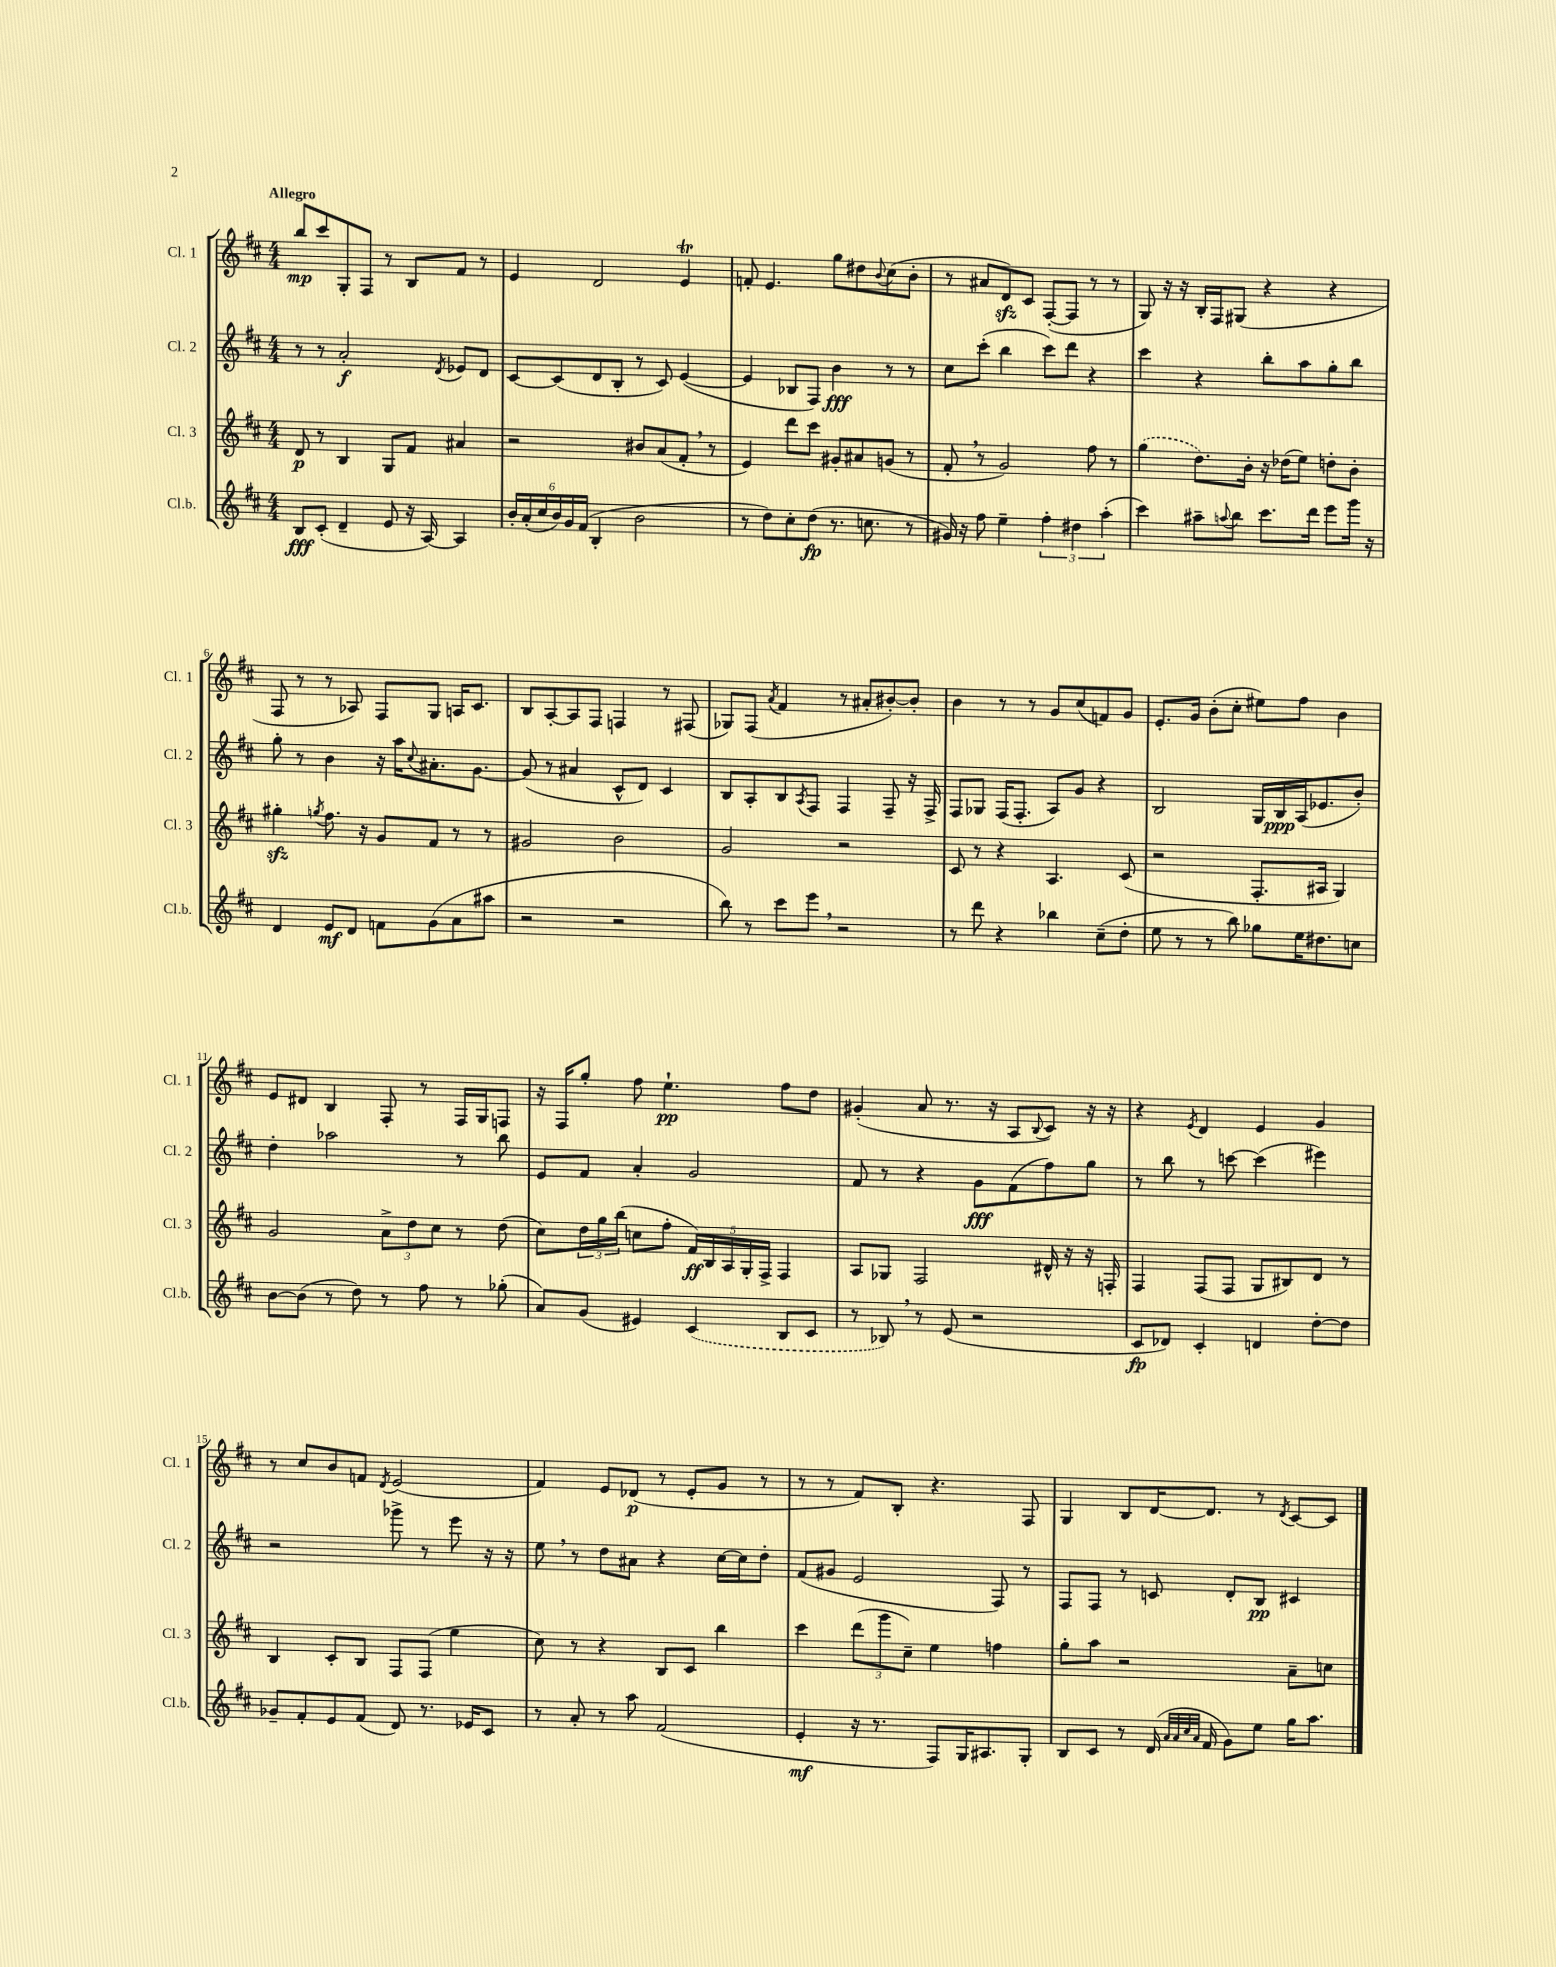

**kern	**dynam	**kern	**dynam	**kern	**dynam	**kern	**dynam
*part4	*part4	*part3	*part3	*part2	*part2	*part1	*part1
*staff4	*staff4	*staff3	*staff3	*staff2	*staff2	*staff1	*staff1
*I"Cl.b.	*	*I"Cl. 3	*	*I"Cl. 2	*	*I"Cl. 1	*
*I'Cl.b.	*	*I'Cl. 3	*	*I'Cl. 2	*	*I'Cl. 1	*
*clefG2	*	*clefG2	*	*clefG2	*	*clefG2	*
*k[f#c#]	*	*k[f#c#]	*	*k[f#c#]	*	*k[f#c#]	*
*M4/4	*	*M4/4	*	*M4/4	*	*M4/4	*
=1	=1	=1	=1	=1	=1	=1	=1
!	!	!	!	!	!	!LO:TX:a:B:t=Allegro	!
8B/L	fff	8d/	p	8r	.	8bb/L	mp
(8c#'/J	.	8r	.	8r	.	8ccc#/	.
4d~/	.	4B/	.	2a'/	f	8G'/	.
.	.	.	.	.	.	8F#/J	.
8e/	.	8G/L	.	.	.	8r	.
16r	.	8f#/J	.	.	.	8B/L	.
[16A/)	.	.	.	.	.	.	.
.	.	.	.	8qd/	.	.	.
4A/]	.	4a#X/	.	8e-X/L	.	8f#/J	.
.	.	.	.	8d/J	.	8r	.
=2	=2	=2	=2	=2	=2	=2	=2
24b'/LL	.	2r	.	[8c#/L	.	4e/	.
(24a'/	.	.	.	.	.	.	.
24cc#/	.	.	.	.	.	.	.
24b/)	.	.	.	(8c#/]	.	.	.
24g/	.	.	.	.	.	.	.
(24f#/JJ	.	.	.	.	.	.	.
4B'/	.	.	.	8d/	.	2d/	.
.	.	.	.	8B'/J	.	.	.
2b\	.	8b#X/L	.	8r	.	.	.
.	.	(8a/	.	8c#/)	.	.	.
.	.	8f#',/J	.	([4e/	.	4eT/	.
.	.	8r	.	.	.	.	.
=3	=3	=3	=3	=3	=3	=3	=3
8r	.	4e/)	.	4e/]	.	8fn'/	.
8dd\L)	.	.	.	.	.	4.e/	.
8cc#'\	.	8ddd\L	.	8B-X/L	.	.	.
(8dd\J	fp	8ccc#\J	.	8F#/J)	.	.	.
8.r	.	8g#X'/L	.	4b\	fff	8gg\L	.
.	.	8a#X/	.	.	.	8dd#X\	.
8.ccn\	.	.	.	.	.	.	.
.	.	.	.	.	.	8qqb/	.
.	.	(8gn/J	.	8r	.	(8cc#\	.
8r	.	8r	.	8r	.	8b'\J	.
=4	=4	=4	=4	=4	=4	=4	=4
16g#X/)	.	8f#',/	.	8cc#\L	.	8r	.
16r	.	.	.	.	.	.	.
8ff#\	.	8r	.	(8ccc#'\J	.	8a#X/L	.
4ee~\	.	2g/)	.	4bb\	.	8dzz/)	.
.	.	.	.	.	.	8c#/J	.
6ff#'\	.	.	.	8ccc#\L)	.	([8F#'/L	.
.	.	.	.	8ddd\J	.	8F#/J]	.
6dd#X\	.	.	.	.	.	.	.
.	.	8ff#\	.	4r	.	8r	.
(6aa'\	.	.	.	.	.	.	.
.	.	8r	.	.	.	8r	.
=5	=5	=5	=5	=5	=5	=5	=5
4ccc#\)	.	(4gg\	.	4ccc#\	.	8G/)	.
.	.	.	.	.	.	16r	.
.	.	.	.	.	.	16r	.
8aa#X~\L	.	8.dd\L)	.	4r	.	16B'/LL	.
.	.	.	.	.	.	16F#/J	.
8qqaan/	.	.	.	.	.	.	.
8bb\J	.	.	.	.	.	(8G#X/J	.
.	.	16b'\Jk	.	.	.	.	.
8.ccc#\L	.	16r	.	8bb'\L	.	4r	.
.	.	(16dd-X\KL	.	.	.	.	.
.	.	8ee\J)	.	8aa\	.	.	.
16ddd\Jk	.	.	.	.	.	.	.
8eee\L	.	8ddn'\L	.	8gg'\	.	4r	.
16ggg\Jk	.	8b'\J	.	8bb\J	.	.	.
16r	.	.	.	.	.	.	.
!!LO:LB:g=z
=6	=6	=6	=6	=6	=6	=6	=6
4d/	.	4gg#Xzz'\	.	8gg'\	.	8F#/	.
.	.	.	.	8r	.	8r	.
.	.	8qggn/	.	.	.	.	.
8e/L	mf	8.ff#\	.	4b\	.	8r	.
8d/J	.	.	.	.	.	8A-X/)	.
.	.	16r	.	.	.	.	.
8fn\L	.	8g/L	.	16r	.	8F#/L	.
.	.	.	.	16aa\KL	.	.	.
.	.	.	.	8qqcc#/	.	.	.
(8g\	.	8f#/J	.	8.a#X'\	.	8G/J	.
8a\	.	8r	.	.	.	16An/KL	.
.	.	.	.	[8.g\J	.	8.c#/J	.
8aa#X\J	.	8r	.	.	.	.	.
=7	=7	=7	=7	=7	=7	=7	=7
2r	.	2g#X/	.	(8g/]	.	8B/L	.
.	.	.	.	8r	.	[8A'/	.
.	.	.	.	4a#X/	.	8A/]	.
.	.	.	.	.	.	8F#/J	.
2r	.	2b\	.	8c#^^/L	.	4Fn/	.
.	.	.	.	8d/J)	.	.	.
.	.	.	.	4c#/	.	8r	.
.	.	.	.	.	.	(8F#X/	.
=8	=8	=8	=8	=8	=8	=8	=8
8bb\)	.	2g/	.	8B/L	.	8G-X/L)	.
8r	.	.	.	8A'/	.	(8F#/J	.
.	.	.	.	.	.	8qa/	.
8ccc#\L	.	.	.	8B/	.	4f#/	.
.	.	.	.	8qA/	.	.	.
8eee,\J	.	.	.	8F#/J	.	.	.
2r	.	2r	.	4F#/	.	8r	.
.	.	.	.	.	.	8a#X'/L	.
.	.	.	.	8F#~/	.	[8b#X'/)	.
.	.	.	.	16r	.	8b#'/J]	.
.	.	.	.	16F#^/	.	.	.
=9	=9	=9	=9	=9	=9	=9	=9
8r	.	8c#/	.	8F#/L	.	4b\	.
8ddd\	.	8r	.	8G-X/J	.	.	.
4r	.	4r	.	(16F#/KL	.	8r	.
.	.	.	.	8.F#'/J	.	.	.
.	.	.	.	.	.	8r	.
4bb-X\	.	4.A/	.	8A/L)	.	8g/L	.
.	.	.	.	8g/J	.	(8cc#/	.
(8cc#~\L	.	.	.	4r	.	8fn/)	.
8dd'\J	.	(8c#/	.	.	.	8g/J	.
=10	=10	=10	=10	=10	=10	=10	=10
8ee\	.	2r	.	2B/	.	8.e'/L	.
8r	.	.	.	.	.	.	.
.	.	.	.	.	.	16g/Jk	.
8r	.	.	.	.	.	(8b'\L	.
8bb\)	.	.	.	.	.	8cc#'\J	.
8gg-X\L	.	8.F#'/L	.	16G/LL	.	8ee#X\L)	.
.	.	.	.	16B/	ppp	.	.
16ee\K	.	.	.	(16A/J	.	8ff#\J	.
8.dd#X\	.	16A#X/Jk	.	8.e-X/	.	.	.
.	.	4G/)	.	.	.	4b\	.
8ccn\J	.	.	.	8b'/J)	.	.	.
!!LO:LB:g=z
=11	=11	=11	=11	=11	=11	=11	=11
[8b\L	.	2g/	.	4dd'\	.	8e/L	.
(8b\J]	.	.	.	.	.	8d#X/J	.
8r	.	.	.	2aa-X\	.	4B/	.
8dd\)	.	.	.	.	.	.	.
8r	.	12a^\L	.	.	.	8F#'/	.
.	.	12dd\	.	.	.	.	.
8ff#\	.	.	.	.	.	8r	.
.	.	12cc#\J	.	.	.	.	.
8r	.	8r	.	8r	.	16F#/LL	.
.	.	.	.	.	.	16G/J	.
(8gg-X'\	.	(8dd\	.	8bb\	.	8Fn/J	.
=12	=12	=12	=12	=12	=12	=12	=12
8a/L)	.	8cc#\L)	.	8e/L	.	16r	.
.	.	.	.	.	.	16F#/KL	.
(8g/J	.	24dd\L	.	8f#/J	.	8gg'/J	.
.	.	24gg\	.	.	.	.	.
.	.	(24bb\JJ	.	.	.	.	.
4e#X/)	.	8ccn\L	.	4a'/	.	8ff#\	.
.	.	8ff#'\J	.	.	.	4.ee`\	pp
(4c#/	.	20f#/LL)	ff	2g/	.	.	.
.	.	20B/	.	.	.	.	.
.	.	20A/	.	.	.	.	.
.	.	20G'/	.	.	.	.	.
.	.	20F#^/JJ	.	.	.	.	.
8B/L	.	4F#/	.	.	.	8ff#\L	.
8c#/J	.	.	.	.	.	8dd\J	.
=13	=13	=13	=13	=13	=13	=13	=13
8r	.	8A/L	.	8f#/	.	(4g#X'/	.
8B-X,/)	.	8G-X/J	.	8r	.	.	.
8r	.	2F#/	.	4r	.	8a/	.
(8e/	.	.	.	.	.	8.r	.
2r	.	.	.	8g\L	fff	.	.
.	.	.	.	.	.	16r	.
.	.	.	.	(8f#\	.	8A/L	.
.	.	.	.	.	.	8qqB/	.
.	.	16d#X^^/	.	8ff#\)	.	8c#/J)	.
.	.	16r	.	.	.	.	.
.	.	16r	.	8gg\J	.	16r	.
.	.	16Fn'/	.	.	.	16r	.
=14	=14	=14	=14	=14	=14	=14	=14
8c#/L	fp	4F#/	.	8r	.	4r	.
8d-X/J)	.	.	.	8bb\	.	.	.
.	.	.	.	.	.	8qe/	.
4c#'/	.	(8F#/L	.	8r	.	4d/	.
.	.	8F#/J	.	[8cccn\	.	.	.
4dn/	.	8G/L	.	(4ccc\]	.	4e/	.
.	.	8B#X/)	.	.	.	.	.
[8dd'\L	.	8d/J	.	4eee#X\)	.	4g/	.
8dd\J]	.	8r	.	.	.	.	.
!!LO:LB:g=z
=15	=15	=15	=15	=15	=15	=15	=15
8g-X~/L	.	4B/	.	2r	.	8r	.
8f#'/	.	.	.	.	.	8cc#/L	.
8e/	.	8c#'/L	.	.	.	8b/	.
(8f#/J	.	8B/J	.	.	.	8fn/J	.
.	.	.	.	.	.	8qd/	.
8d/)	.	8F#/L	.	8ggg-X^\	.	(2e/	.
8.r	.	(8F#/J	.	8r	.	.	.
.	.	4ee\	.	8eee\	.	.	.
16e-X/KL	.	.	.	.	.	.	.
8c#/J	.	.	.	16r	.	.	.
.	.	.	.	16r	.	.	.
=16	=16	=16	=16	=16	=16	=16	=16
8r	.	8cc#\)	.	8ee,\	.	4f#/)	.
8a'/	.	8r	.	8r	.	.	.
8r	.	4r	.	8dd\L	.	8e/L	.
8aa\	.	.	.	8a#X\J	.	(8d-X/J	p
(2f#/	.	8B/L	.	4r	.	8r	.
.	.	8c#/J	.	.	.	8e'/L	.
.	.	4bb\	.	[16cc#\LL	.	8g/J	.
.	.	.	.	16cc#\J]	.	.	.
.	.	.	.	8dd'\J	.	8r	.
=17	=17	=17	=17	=17	=17	=17	=17
4e'/	mf	4ccc#\	.	(8f#/L	.	8r	.
.	.	.	.	8g#X/J	.	8r	.
16r	.	(12ddd\L	.	2e/	.	8f#/L)	.
8.r	.	.	.	.	.	.	.
.	.	12ggg\	.	.	.	.	.
.	.	.	.	.	.	8B'/J	.
.	.	12cc#~\J)	.	.	.	.	.
8F#/L)	.	4ee\	.	.	.	4.r	.
16G/K	.	.	.	.	.	.	.
8.A#X/	.	.	.	.	.	.	.
.	.	4ffn\	.	8F#/)	.	.	.
8G'/J	.	.	.	8r	.	8F#/	.
=18	=18	=18	=18	=18	=18	=18	=18
8B/L	.	8gg'\L	.	8F#/L	.	4G/	.
8c#/J	.	8aa\J	.	8F#/J	.	.	.
8r	.	2r	.	8r	.	8B/L	.
(16d/	.	.	.	8cn/	.	[16d/K	.
32qqa/LLL	.	.	.	.	.	.	.
32qqa/	.	.	.	.	.	.	.
32qqcc#/	.	.	.	.	.	.	.
32qqa/JJJ	.	.	.	.	.	.	.
16f#/	.	.	.	.	.	8.d/J]	.
8g\L)	.	.	.	8d'/L	.	.	.
8ee\J	.	.	.	8B/J	pp	8r	.
.	.	.	.	.	.	8qd/	.
16gg\KL	.	8a~\L	.	4c#X/	.	[8c#/L	.
8.aa\J	.	.	.	.	.	.	.
.	.	8ccn\J	.	.	.	8c#/J]	.
==	==	==	==	==	==	==	==
*-	*-	*-	*-	*-	*-	*-	*-
